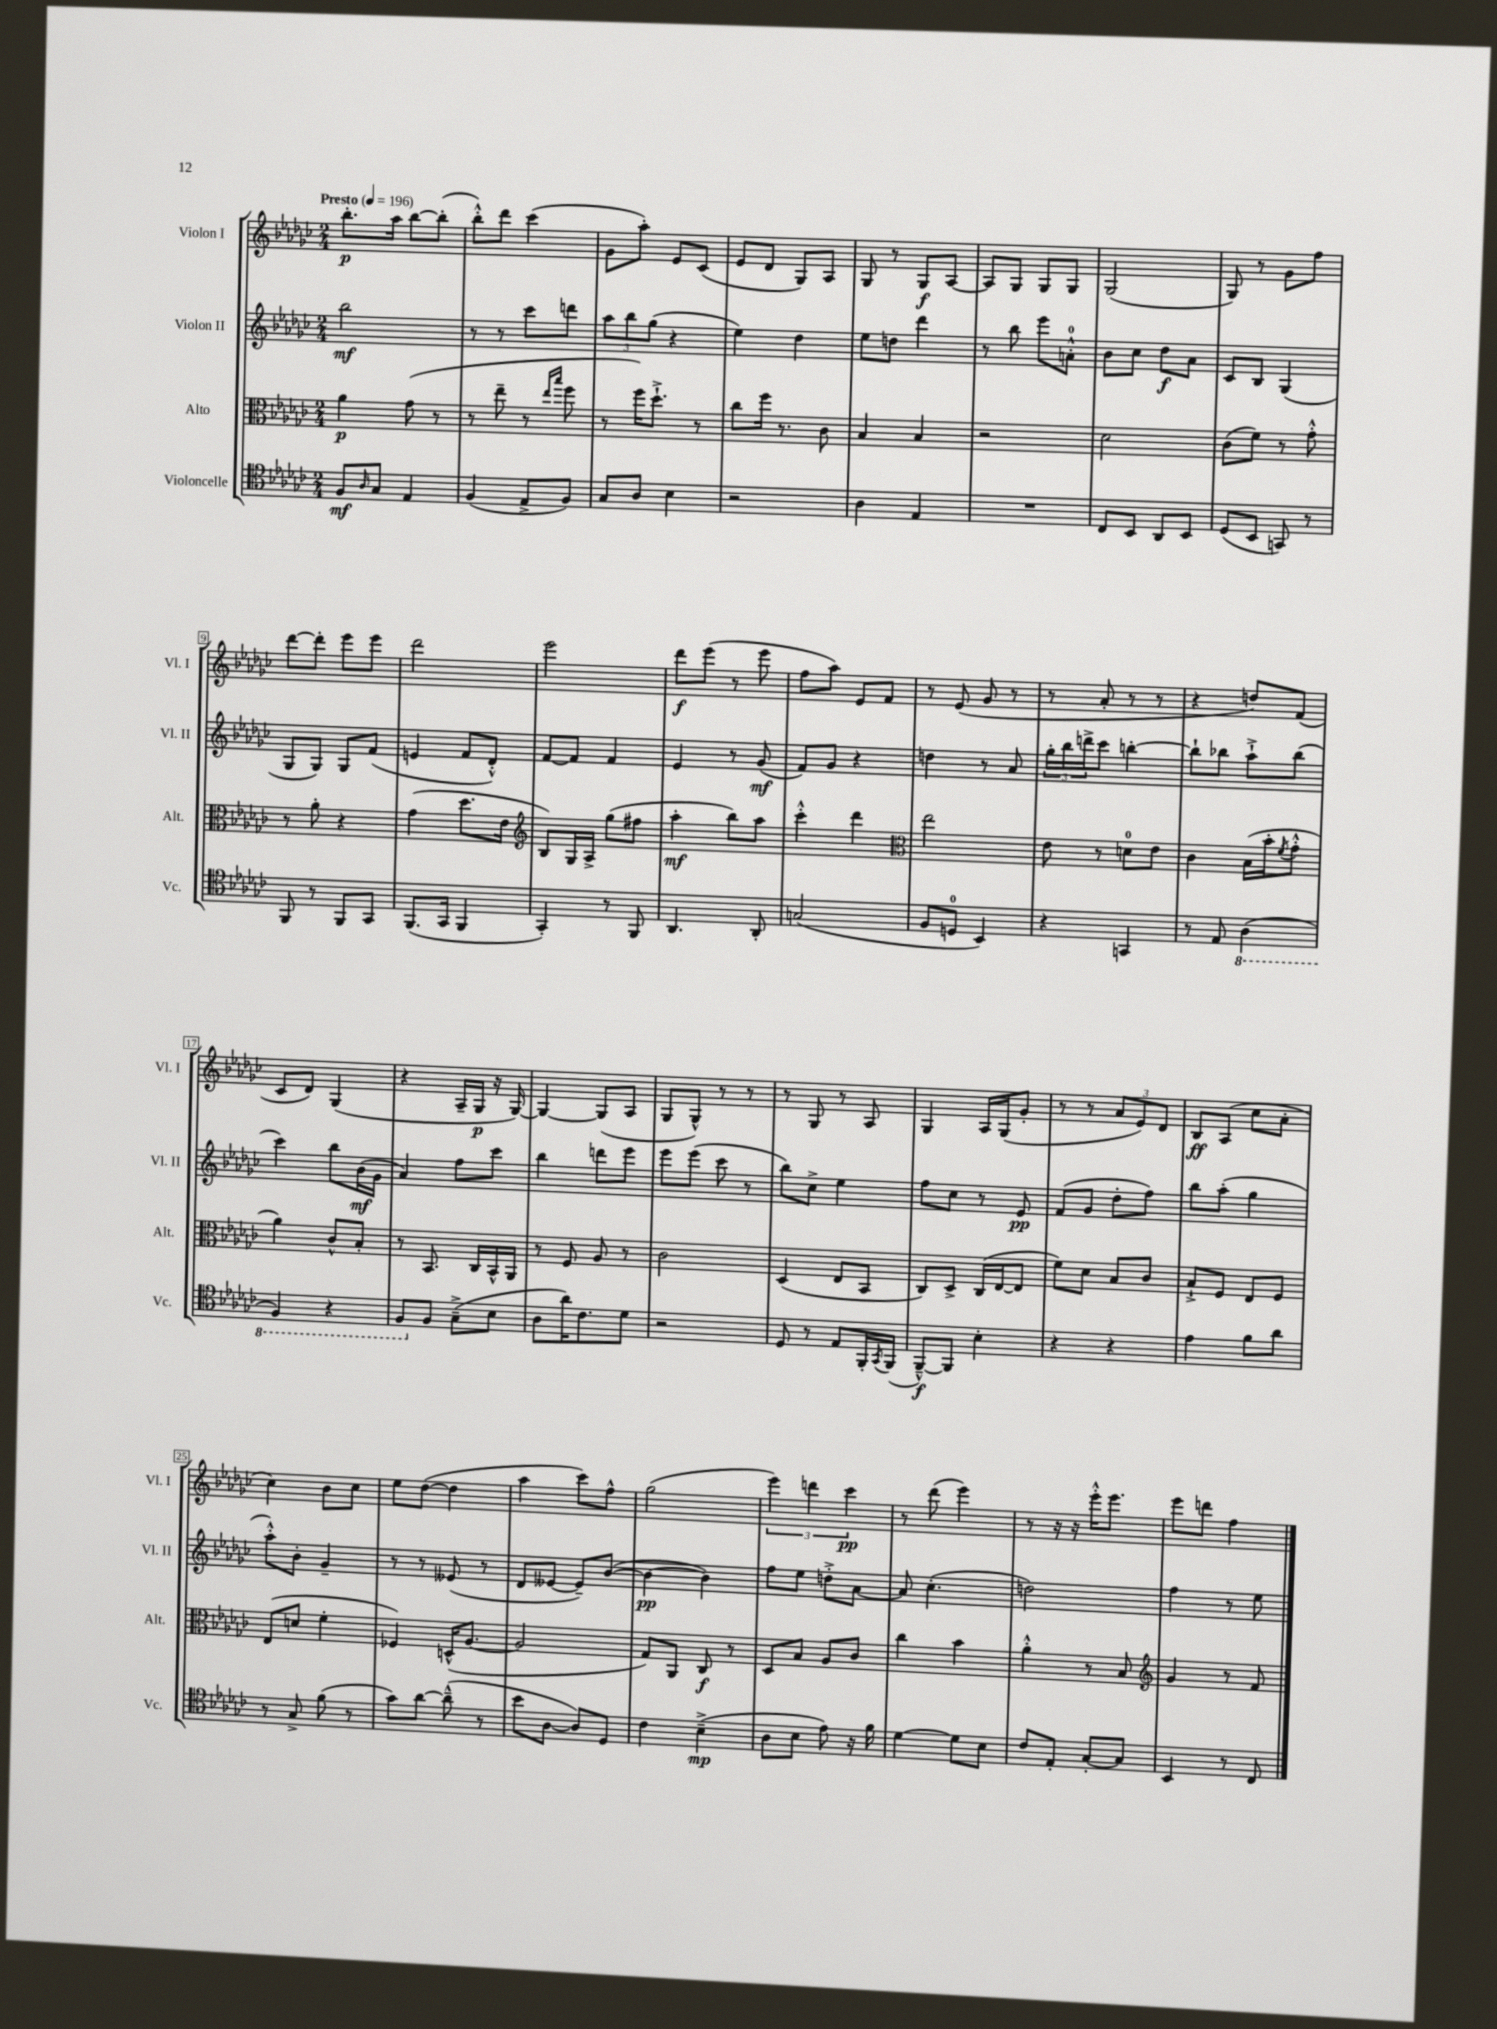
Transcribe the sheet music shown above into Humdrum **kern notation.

**kern	**dynam	**kern	**dynam	**kern	**dynam	**kern	**dynam
*part4	*part4	*part3	*part3	*part2	*part2	*part1	*part1
*staff4	*staff4	*staff3	*staff3	*staff2	*staff2	*staff1	*staff1
*I"Violoncelle	*	*I"Alto	*	*I"Violon II	*	*I"Violon I	*
*I'Vc.	*	*I'Alt.	*	*I'Vl. II	*	*I'Vl. I	*
*clefC4	*	*clefC3	*	*clefG2	*	*clefG2	*
*k[b-e-a-d-g-c-]	*	*k[b-e-a-d-g-c-]	*	*k[b-e-a-d-g-c-]	*	*k[b-e-a-d-g-c-]	*
*M2/4	*	*M2/4	*	*M2/4	*	*M2/4	*
*MM196	*	*MM196	*	*MM196	*	*MM196	*
=1	=1	=1	=1	=1	=1	=1	=1
!	!	!	!	!	!	!LO:TX:a:B:t=Presto	!
8F/L	mf	4a-\	p	2bb-\	mf	8.bb-'\L	p
16qqA-/	.	.	.	.	.	.	.
8G-/J	.	.	.	.	.	.	.
.	.	.	.	.	.	16aa-\Jk	.
4E-/	.	(8g-\	.	.	.	[8bb-\L	.
.	.	8r	.	.	.	(8bb-'\J]	.
=2	=2	=2	=2	=2	=2	=2	=2
(4F/	.	8r	.	8r	.	8bb-'^^\L)	.
.	.	8ee-~\	.	8r	.	8ddd-\J	.
8E-^/L	.	8r	.	8ccc-\L	.	(4ccc-\	.
.	.	16qqee-/LL	.	.	.	.	.
.	.	16qqbb-/JJ	.	.	.	.	.
8F/J)	.	8ff\	.	8dddn\J	.	.	.
=3	=3	=3	=3	=3	=3	=3	=3
8G-/L	.	8r	.	12aa-\L	.	8g-\L	.
.	.	.	.	12bb-\	.	.	.
8A-/J	.	16ff\KL)	.	.	.	8aa-'\J)	.
.	.	.	.	(12gg-\J	.	.	.
.	.	8.dd-`^\J	.	.	.	.	.
4B-\	.	.	.	4r	.	8e-/L	.
.	.	8r	.	.	.	(8c-/J	.
=4	=4	=4	=4	=4	=4	=4	=4
2r	.	8cc-\L	.	4ee-\)	.	8e-/L	.
.	.	16ff\Jk	.	.	.	8d-/J	.
.	.	8.r	.	.	.	.	.
.	.	.	.	4dd-\	.	8G-/L)	.
.	.	8c-\	.	.	.	8A-/J	.
=5	=5	=5	=5	=5	=5	=5	=5
4A-\	.	4B-/	.	8ee-\L	.	8G-/	.
.	.	.	.	8ddn\J	.	8r	.
4E-/	.	4B-/	.	4ddd-\	.	8G-/L	f
.	.	.	.	.	.	[8A-/J	.
=6	=6	=6	=6	=6	=6	=6	=6
2r	.	2r	.	8r	.	8A-/L]	.
.	.	.	.	8bb-\	.	8G-/J	.
.	.	.	.	8eee-\L	.	8G-/L	.
.	.	.	.	8an'^^\J	.	8G-/J	.
=7	=7	=7	=7	=7	=7	=7	=7
8C-/L	.	2d-\	.	8b-\L	.	(2G-/	.
8BB-/J	.	.	.	8cc-\J	.	.	.
8AA-/L	.	.	.	8dd-\L	f	.	.
8BB-/J	.	.	.	8a-\J	.	.	.
=8	=8	=8	=8	=8	=8	=8	=8
(8D-/L	.	(8c-\L	.	8c-/L	.	8G-/)	.
8BB-/J	.	8f\J)	.	8B-/J	.	8r	.
8GGn/)	.	8r	.	(4G-/	.	8g-\L	.
8r	.	8g-'^^\	.	.	.	8ff\J	.
!!LO:LB:g=z
=9	=9	=9	=9	=9	=9	=9	=9
8FF/	.	8r	.	8G-/L	.	[8ddd-\L	.
8r	.	8a-'\	.	8G-/J)	.	8ddd-'\J]	.
8FF/L	.	4r	.	8G-/L	.	8eee-\L	.
8GG-/J	.	.	.	(8f/J	.	8eee-\J	.
=10	=10	=10	=10	=10	=10	=10	=10
(8.FF/L	.	(4g-\	.	4en/	.	2ddd-\	.
16GG-/Jk	.	.	.	.	.	.	.
4FF/	.	8.dd-\L	.	8f/L	.	.	.
.	.	.	.	8d-'^^/J)	.	.	.
.	.	16e-\Jk	.	.	.	.	.
=11	=11	=11	=11	=11	=11	=11	=11
*	*	*clefG2	*	*	*	*	*
4GG-'/)	.	8B-/L)	.	[8f/L	.	2eee-\	.
.	.	16G-/L	.	8f/J]	.	.	.
.	.	16A-^/JJ	.	.	.	.	.
8r	.	(8gg-\L	.	4f/	.	.	.
8FF/	.	8ff#X\J	.	.	.	.	.
=12	=12	=12	=12	=12	=12	=12	=12
4.AA-/	.	4aa-'\	mf	4e-/	.	8ddd-\L	f
.	.	.	.	.	.	(8eee-\J	.
.	.	8bb-\L)	.	8r	.	8r	.
8AA-'/	.	8aa-\J	.	(8g-/	mf	8eee-\	.
=13	=13	=13	=13	=13	=13	=13	=13
(2Gn/	.	4ccc-'^^\	.	8f/L)	.	8ff\L	.
.	.	.	.	8g-/J	.	8aa-\J)	.
.	.	4ddd-\	.	4r	.	8e-/L	.
.	.	.	.	.	.	8f/J	.
=14	=14	=14	=14	=14	=14	=14	=14
*	*	*clefC3	*	*	*	*	*
8F/L	.	2ee-\	.	4ddn\	.	8r	.
8Dn/J	.	.	.	.	.	(8e-/	.
4BB-/)	.	.	.	8r	.	8g-/	.
.	.	.	.	8a-/	.	8r	.
=15	=15	=15	=15	=15	=15	=15	=15
4r	.	8e-\	.	24gg-'\LL	.	8r	.
.	.	.	.	24bb-\	.	.	.
.	.	.	.	24dddn^\J	.	.	.
.	.	8r	.	8ccc-\J	.	8a-'/	.
4GGn/	.	8dn\L	.	[4bbn'\	.	8r	.
.	.	8e-\J	.	.	.	8r	.
=16	=16	=16	=16	=16	=16	=16	=16
8r	.	4c-\	.	8bb`\L]	.	4r	.
8E-/	.	.	.	8bb-X\J	.	.	.
*8ba	*	*	*	*	*	*	*
(4AA-\	.	(16B-\LL	.	8aa-`^\L	.	8ddn/L)	.
.	.	16b-'\J	.	.	.	.	.
.	.	8qf/	.	.	.	.	.
.	.	8g-'^^\J	.	(8bb-\J	.	(8f/J	.
!!LO:LB:g=z
=17	=17	=17	=17	=17	=17	=17	=17
4FF/)	.	4a-\)	.	4ccc-\)	.	8c-/L	.
.	.	.	.	.	.	8d-/J)	.
4r	.	8c-^^/L	.	8bb-\L	.	(4G-/	.
.	.	8B-'/J	.	(16b-\L	mf	.	.
.	.	.	.	16g-\JJ	.	.	.
=18	=18	=18	=18	=18	=18	=18	=18
8FF/L	.	8r	.	4a-/)	.	4r	.
*X8ba	*	*	*	*	*	*	*
8F/J	.	8.BB-/	.	.	.	.	.
(8G-~^\L	.	.	.	8ff\L	.	16A-~/LL	.
.	.	16C-/LL	.	.	.	16G-/JJ	p
8B-\J	.	16BB-^^/	.	8ccc-\J	.	16r	.
.	.	16AA-/JJ	.	.	.	[16G-/)	.
=19	=19	=19	=19	=19	=19	=19	=19
8A-\L	.	8r	.	4bb-\	.	4G-/_	.
16a-\K)	.	8F/	.	.	.	.	.
8.c-\	.	.	.	.	.	.	.
.	.	8A-/	.	8dddn\L	.	(8G-/L]	.
8d-\J	.	8r	.	8eee-\J	.	8A-/J	.
=20	=20	=20	=20	=20	=20	=20	=20
2r	.	2c-\	.	8eee-\L	.	8G-/L	.
.	.	.	.	(8eee-\J	.	8G-^^/J)	.
.	.	.	.	8ccc-\	.	8r	.
.	.	.	.	8r	.	8r	.
=21	=21	=21	=21	=21	=21	=21	=21
8D-/	.	(4D-/	.	8bb-\L)	.	8r	.
8r	.	.	.	8cc-^\J	.	8G-/	.
8E-/L	.	8E-/L	.	4ee-\	.	8r	.
16FF'/L	.	8BB-/J	.	.	.	8A-/	.
8qGG-/	.	.	.	.	.	.	.
(16FF/JJ	.	.	.	.	.	.	.
=22	=22	=22	=22	=22	=22	=22	=22
[8FF~^^/L)	f	8C-/L)	.	8ff\L	.	4G-/	.
8FF/J]	.	8D-^/J	.	8cc-\J	.	.	.
4B-'\	.	(16C-/LL	.	8r	.	16A-/LL	.
.	.	[16E-/J	.	.	.	(16G-/J	.
.	.	8E-/J]	.	8e-/	pp	8g-'/J	.
=23	=23	=23	=23	=23	=23	=23	=23
4r	.	8f\L)	.	(8f/L	.	8r	.
.	.	8d-\J	.	8g-/J	.	8r	.
4r	.	8B-/L	.	8dd-'\L	.	12a-/L	.
.	.	.	.	.	.	12e-/)	.
.	.	8c-/J	.	8ff\J)	.	.	.
.	.	.	.	.	.	12d-/J	.
=24	=24	=24	=24	=24	=24	=24	=24
4e-\	.	8B-`^/L	.	8bb-\L	.	8B-/L	ff
.	.	8F/J	.	(8aa-'\J	.	(8A-/J	.
8f\L	.	8E-/L	.	4gg-\	.	8cc-\L	.
8a-\J	.	8F/J	.	.	.	8a-'\J	.
!!LO:LB:g=z
=25	=25	=25	=25	=25	=25	=25	=25
8r	.	(8E-/L	.	8aa-'^^\L)	.	4cc-\)	.
8G-^/	.	8dn/J	.	8b-'\J	.	.	.
(8f\	.	4f'\	.	4g-~/	.	8b-\L	.
8r	.	.	.	.	.	8cc-\J	.
=26	=26	=26	=26	=26	=26	=26	=26
8g-\L)	.	4F-X/)	.	8r	.	8ee-\L	.
[8a-\J	.	.	.	8r	.	([8dd-\J	.
(8a-~^^\]	.	(16Dn^^/KL	.	(8e--X/	.	4dd-\]	.
.	.	[8.A-/J	.	.	.	.	.
8r	.	.	.	8r	.	.	.
=27	=27	=27	=27	=27	=27	=27	=27
8b-\L	.	2A-/]	.	8d-/L	.	4aa-\	.
[8A-\J	.	.	.	[8e--X/J	.	.	.
8A-/L])	.	.	.	8e--~/L])	.	8ccc-\L)	.
8D-/J	.	.	.	([8b-/J	.	8ff^^\J	.
=28	=28	=28	=28	=28	=28	=28	=28
4c-\	.	8G-/L)	.	4b-\_	pp	(2gg-\	.
.	.	8AA-/J	.	.	.	.	.
(4B-~^\	mp	8C-/	f	4b-\])	.	.	.
.	.	8r	.	.	.	.	.
=29	=29	=29	=29	=29	=29	=29	=29
8A-\L	.	8D-/L	.	8ff\L	.	6eee-\)	.
8B-\J	.	8B-/J	.	8ee-\J	.	.	.
.	.	.	.	.	.	6dddn\	.
8e-\)	.	8A-/L	.	8ddn'^\L	.	.	.
.	.	.	.	.	.	6ccc-\	pp
16r	.	8c-/J	.	[8a-\J	.	.	.
16f\	.	.	.	.	.	.	.
=30	=30	=30	=30	=30	=30	=30	=30
[4d-\	.	4cc-\	.	8a-/]	.	8r	.
.	.	.	.	(4.cc-'\	.	(8ddd-\	.
8d-\L]	.	4b-\	.	.	.	4eee-\)	.
8B-\J	.	.	.	.	.	.	.
=31	=31	=31	=31	=31	=31	=31	=31
8c-/L	.	4a-'^^\	.	2ddn\)	.	8r	.
8E-'/J	.	.	.	.	.	16r	.
.	.	.	.	.	.	16r	.
[8G-'/L	.	8r	.	.	.	16eee-'^^\KL	.
.	.	.	.	.	.	8.eee-\J	.
8G-/J]	.	8B-/	.	.	.	.	.
=32	=32	=32	=32	=32	=32	=32	=32
*	*	*clefG2	*	*	*	*	*
4BB-/	.	4g-/	.	4ff\	.	8eee-\L	.
.	.	.	.	.	.	8dddn\J	.
8r	.	8r	.	8r	.	4ff\	.
8C-/	.	8f/	.	8ee-\	.	.	.
==	==	==	==	==	==	==	==
*-	*-	*-	*-	*-	*-	*-	*-
